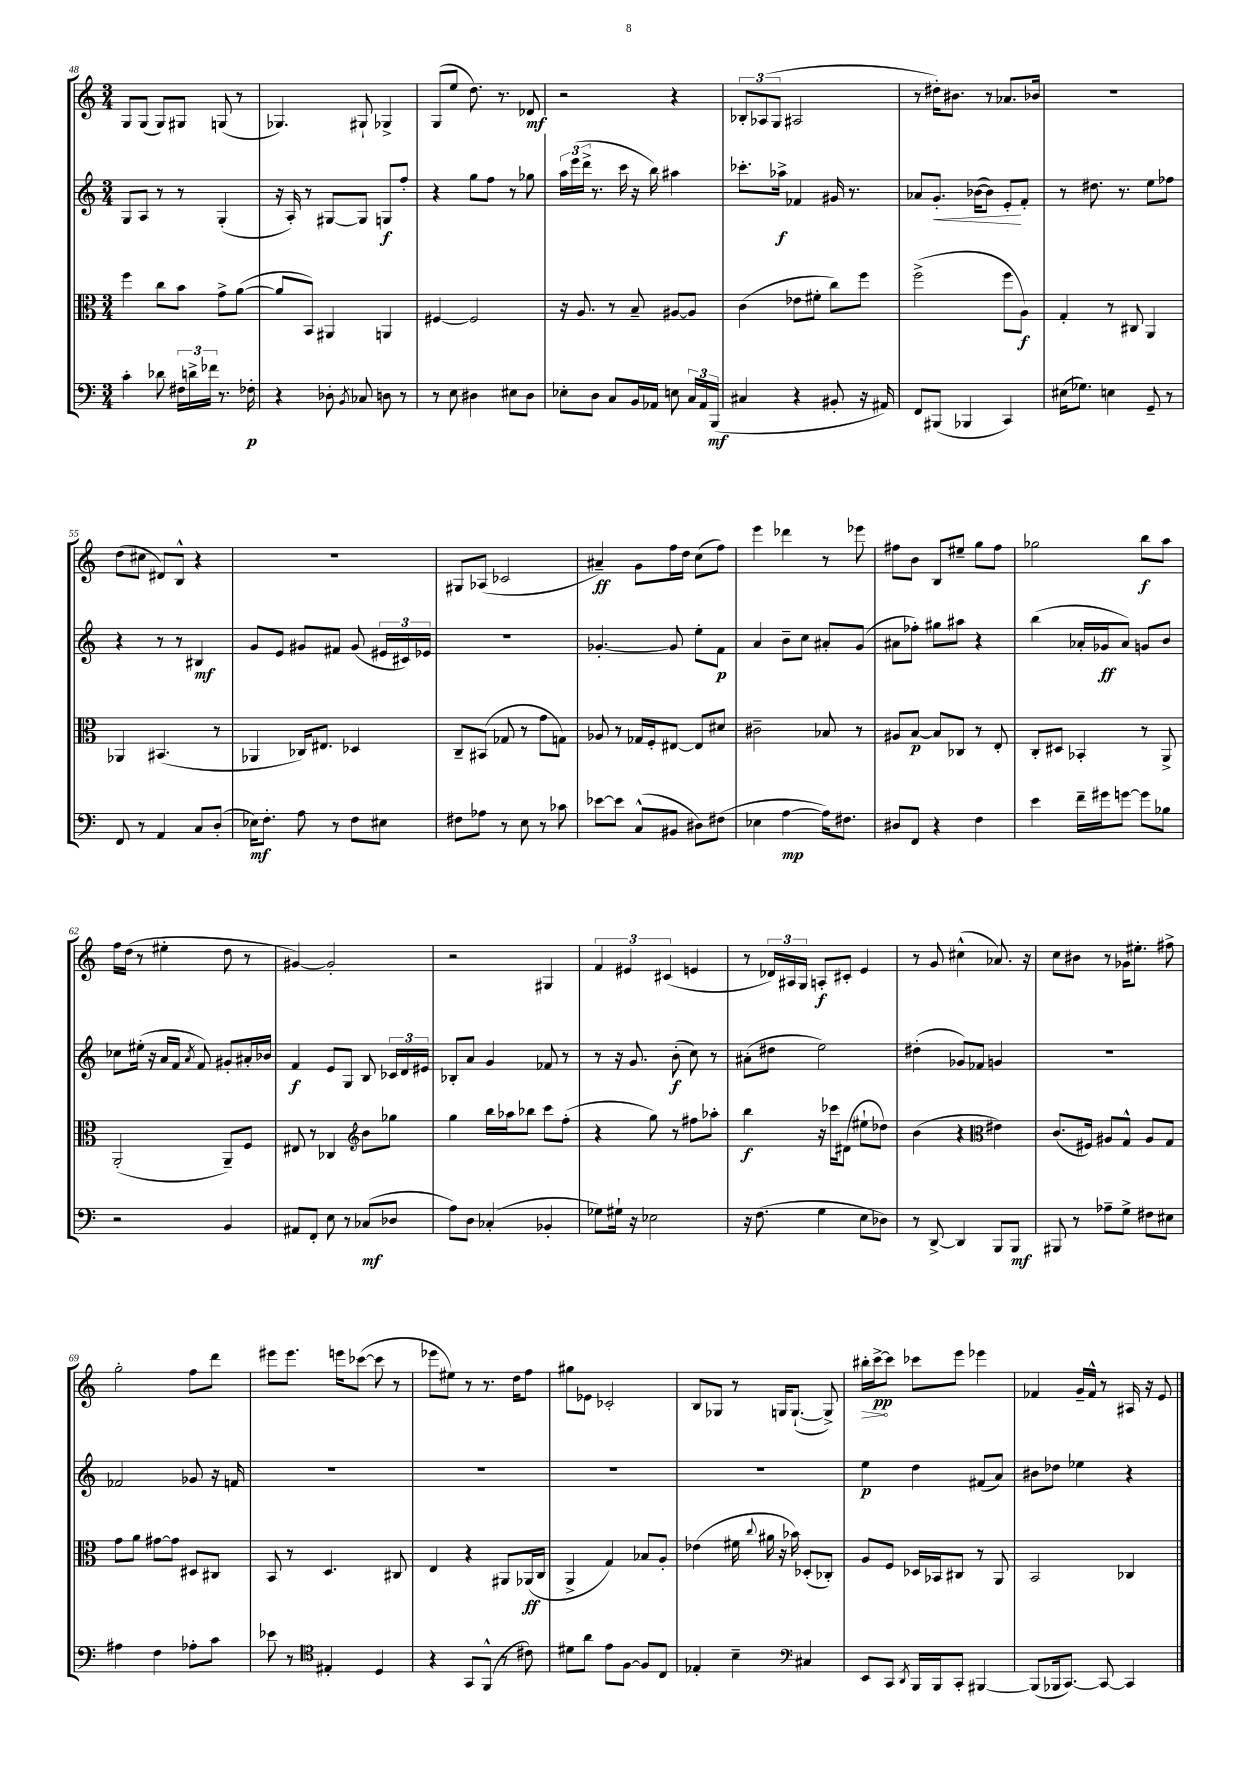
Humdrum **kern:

**kern	**kern	**kern	**kern
*staff4	*staff3	*staff2	*staff1
*clefF4	*clefC3	*clefG2	*clefG2
*k[]	*k[]	*k[]	*k[]
*M3/4	*M3/4	*M3/4	*M3/4
4c'\	4ff\	8G/L	8G/L
.	.	8A/J	(8G/J
8d-\	8cc\L	8r	8G/L)
24F#\LL	8b\J	8r	8G#/J
24d^\	.	.	.
24f-\JJ	.	.	.
8.r	8g^\L	(4G'/	(8G/
.	([8a\J	.	8r
16F-'\	.	.	.
=	=	=	=
4r	8a/]L	16r	4.G-/)
.	.	16A'/)	.
.	8BB/J)	8r	.
8D-'\	4AA#/	[8G#/L	.
8qBB/	.	.	.
8C-/	.	8G#/]J	8G#`/
8D\	4AA/	8G/L	4G-^/
8r	.	8ff'/J	.
=	=	=	=
8r	[4F#/	4r	(8G/L
8E\	.	.	8ee/J
4D#\	2F#/]	8gg\L	8.dd\)
.	.	8ff\J	.
.	.	.	8.r
8E#\L	.	8r	.
8D#\J	.	8gg-\	8d-/
=	=	=	=
8E-'\L	16r	24aa\LL	2r
.	.	(24eee\	.
.	8.A/	.	.
.	.	24ddd^\JJ	.
8D\J	.	8.r	.
8C/L	8r	.	.
.	.	16ccc\	.
16BB/L	8B~/	16r	.
16AA-/JJ	.	16bb\)	.
8E\	[8A#/L	4aa#\	4r
24C/LL	8A#/]J	.	.
24AA-/	.	.	.
(24BBB/JJ	.	.	.
=	=	=	=
4C#/	(4c\	8.ccc-'\L	12B-'/L
.	.	.	(12A-/
.	.	.	12G/J
.	.	16aa-^\Jk	.
4r	8e-\L	4f-/	2A#/
.	8f#'\J	.	.
8BB#'/	8cc\L)	16g#/	.
.	.	8.r	.
16r	8ff\J	.	.
16AA#/)	.	.	.
=	=	=	=
8FF/L	(2ff^\	8a-/L	8r
(8BBB#/J	.	8.g'/J	16dd#'\LK)
.	.	.	8.b#\J
4BBB-/	.	.	.
.	.	([16b-\LK	.
.	.	8b-\]J)	8r
4CC/)	8ff\L	8e'/L	8.a-/L
.	8A\J)	8f'/J	.
.	.	.	16b-/Jk
=	=	=	=
(16E#\LK	4G'/	8r	2.r
8.G-\J)	.	.	.
.	.	8.dd#\	.
4E\	8r	.	.
.	.	8.r	.
.	8C#/	.	.
8GG~/	4AA/	8ee\L	.
8r	.	8ff-\J	.
=	=	=	=
8FF/	4AA-/	4r	(8dd\L
8r	.	.	8cc#\J
4AA/	(4.BB#/	8r	8d#/L)
.	.	8r	8B^^/J
8C/L	.	4B#/	4r
(8D'/J	8r	.	.
=	=	=	=
16E-\LK)	4AA-/	8g/L	2.r
8.F'\J	.	.	.
.	.	8e/J	.
8A\	16C-/LK)	8g#/L	.
.	8.E#/J	.	.
8r	.	8f#/J	.
8F\L	4D-/	(8g#/	.
8E#\J	.	24e#/LL	.
.	.	24c#/)	.
.	.	24e-/JJ	.
=	=	=	=
8F#\L	8C~/L	2.r	8G#/L
8A-\J	(8BB#/J	.	(8A-/J
8r	8G-/	.	2c-/
8E\	8r	.	.
8r	8g\L	.	.
8c-\	8G\J)	.	.
=	=	=	=
[8e-\L	8A-/	[4.g-'/	4a#~/)
8e-\]J	8r	.	.
(8C^^/L	16G-/LL	.	8g\L
.	16F'/J	.	.
8BB#/J	[8E#/J	8g-/]	16ff\L
.	.	.	16dd\JJ
8D#\L)	8E#/]L	8ee'\L	(8cc\L
(8F#\J	8d#/J	8f\J	8ff\J)
=	=	=	=
4E-\	2c#~\	4a/	4eee\
[4A\	.	8b~\L	4ddd-\
.	.	8cc\J	.
16A\]LK)	8B-/	8a#'/L	8r
8.F#\J	.	.	.
.	8r	(8g/J	8eee-\
=	=	=	=
8D#/L	8A#/L	8a#\L	8ff#\L
8FF/J	[8B/J	8ff-'\J)	8b\J
4r	8B/]L	8gg#\L	8B/L
.	8C-/J	8aa#\J	8ee#~/J
4F\	8r	4r	8gg\L
.	8E'/	.	8ff#\J
=	=	=	=
4e\	8C'/L	(4bb\	2gg-\
.	8D#/J	.	.
16f~\LL	4BB-'/	16a-'/LL	.
16g#\J	.	16g-/J	.
[8g\J	.	8a-/J)	.
8g\]L	8r	8g/L	8bb\L
8B-\J	8AA^/	8b/J	8aa\J
=	=	=	=
2r	(2AA'/	8cc-\L	16ff\LL
.	.	.	(16dd\JJ
.	.	(16ee#'\Jk	8r
.	.	16r	.
.	.	16a/LL	4ee#'\
.	.	16f/JJ	.
.	.	8qa/	.
.	.	8f/)	.
4BB/	8AA~/L)	8g#'/L	8dd\
.	8F/J	16a#'/L	8r
.	.	16b-/JJ	.
=	=	=	=
8AA#/L	8E#/	4f/	[4g#/)
8FF'/J	8r	.	.
8E\	4C-/	8e/L	2g#'/]
8r	.	8G/J	.
*	*clefG2	*	*
(8C-/L	8b\L	8B/	.
8D-/J	8gg-\J	24c-/LL	.
.	.	24d/	.
.	.	24e#/JJ	.
=	=	=	=
8A\L)	4gg\	8B-'/L	2r
8D\J	.	8a/J	.
(4C-'/	16bb\LL	4g/	.
.	16aa-\J	.	.
.	8bb-\J	.	.
4BB-'/	8ccc\L	8f-/	4G#/
.	(8ff'\J	8r	.
=	=	=	=
8G-\L)	4r	8r	6f/
16G#`\Jk	.	16r	.
.	.	.	6e#/
16r	.	8.g/	.
2E-\	8gg\)	.	.
.	.	.	(6c#/
.	8r	(8b'\	.
.	8ff#\L	8cc\)	4e/
.	8aa-'\J	8r	.
=	=	=	=
16r	4bb\	(8a#'\L	8r
(8.F\	.	.	.
.	.	8dd#\J	24d-/LL)
.	.	.	24A#/
.	.	.	24G/JJ
4G\	16r	2ee\)	8A'/L
.	16ccc-\LK	.	.
.	(8d#\J	.	8c#'/J
8E\L	8ee#`\L	.	4e/
8D-\J)	8dd-\J)	.	.
=	=	=	=
8r	(4b\	(4dd#'\	8r
[8DD^/	.	.	8g/
4DD/]	4r	8g-/L)	(4cc#^^\
.	.	8f-/J	.
*	*clefC3	*	*
8BBB/L	4e#\)	4g/	8.a-/)
8BBB/J	.	.	.
.	.	.	16r
=	=	=	=
8BBB#/	(8.c/L	2.r	8cc\L
8r	.	.	8b#\J
.	16F#/Jk)	.	.
8A-~\L	8A#/L	.	8r
8G^\J	8G^^/J	.	16g-\LK
.	.	.	8.ee#'\J
8F#\L	8A#/L	.	.
8E#\J	8G/J	.	8ff#^\
=	=	=	=
4A#\	8g\L	2f-/	2gg'\
.	8a\J	.	.
4F\	[8g#\L	.	.
.	8g#\]J	.	.
8A-'\L	8D#/L	8g-/	8ff\L
8c\J	8C#/J	16r	8ddd\J
.	.	16f/	.
=	=	=	=
8e-\	8BB/	2.r	8eee#\L
8r	8r	.	8.eee#\J
*clefC4	*	*	*
4E#'/	4.D/	.	.
.	.	.	16eee\LK
.	.	.	([8ccc-\J
4D/	.	.	8ccc-\]
.	8C#/	.	8r
=	=	=	=
4r	4E/	2.r	8eee-\L
.	.	.	8ee#\J)
8GG/L	4r	.	8r
(8FF^^/J	.	.	8.r
8r	8AA#/L	.	.
.	.	.	16dd\LK
8c#\)	(16AA-/L	.	8ff\J
.	16C/JJ	.	.
=	=	=	=
8d#\L	4AA^/	2.r	8gg#\L
8a\J	.	.	8e-\J
8e\L	4G/)	.	2c-'/
[8F\J	.	.	.
8F/]L	8B-/L	.	.
8C/J	8A'/J	.	.
=	=	=	=
4E-'/	(4e-\	2.r	8B/L
.	.	.	8G-/J
4B~\	16f#\	.	8r
.	8qqcc/	.	.
.	16a#\	.	.
.	16r	.	16G/LK
.	16b-\)	.	([8.G`/J
*clefF4	*	*	*
4C#/	(8D-'/L	.	.
.	8C-'/J)	.	8G^/])
=	=	=	=
8EE/L	8A/L	4ee\	16bb#'\LL
.	.	.	[16ccc^\J
8CC/J	8F/J	.	8ccc\]J
8qDD/	.	.	.
16BBB/LL	16D-/LL	4dd\	8ccc-\L
16BBB/J	16BB-/J	.	.
8CC'/J	8C#/J	.	8eee\J
[4BBB#/	8r	(8f#/L	4eee-\
.	8AA/	8a/J)	.
=	=	=	=
(8BBB#/]L	2BB/	8b#\L	4f-/
16BBB-/k	.	8dd-\J	.
[8.CC/J)	.	.	.
.	.	4ee-\	16g~/LL
.	.	.	16f-^^/JJ
8CC/_	.	.	8r
4CC/]	4C-/	4r	16A#/
.	.	.	16r
.	.	.	8e/
==	==	==	==
*-	*-	*-	*-
